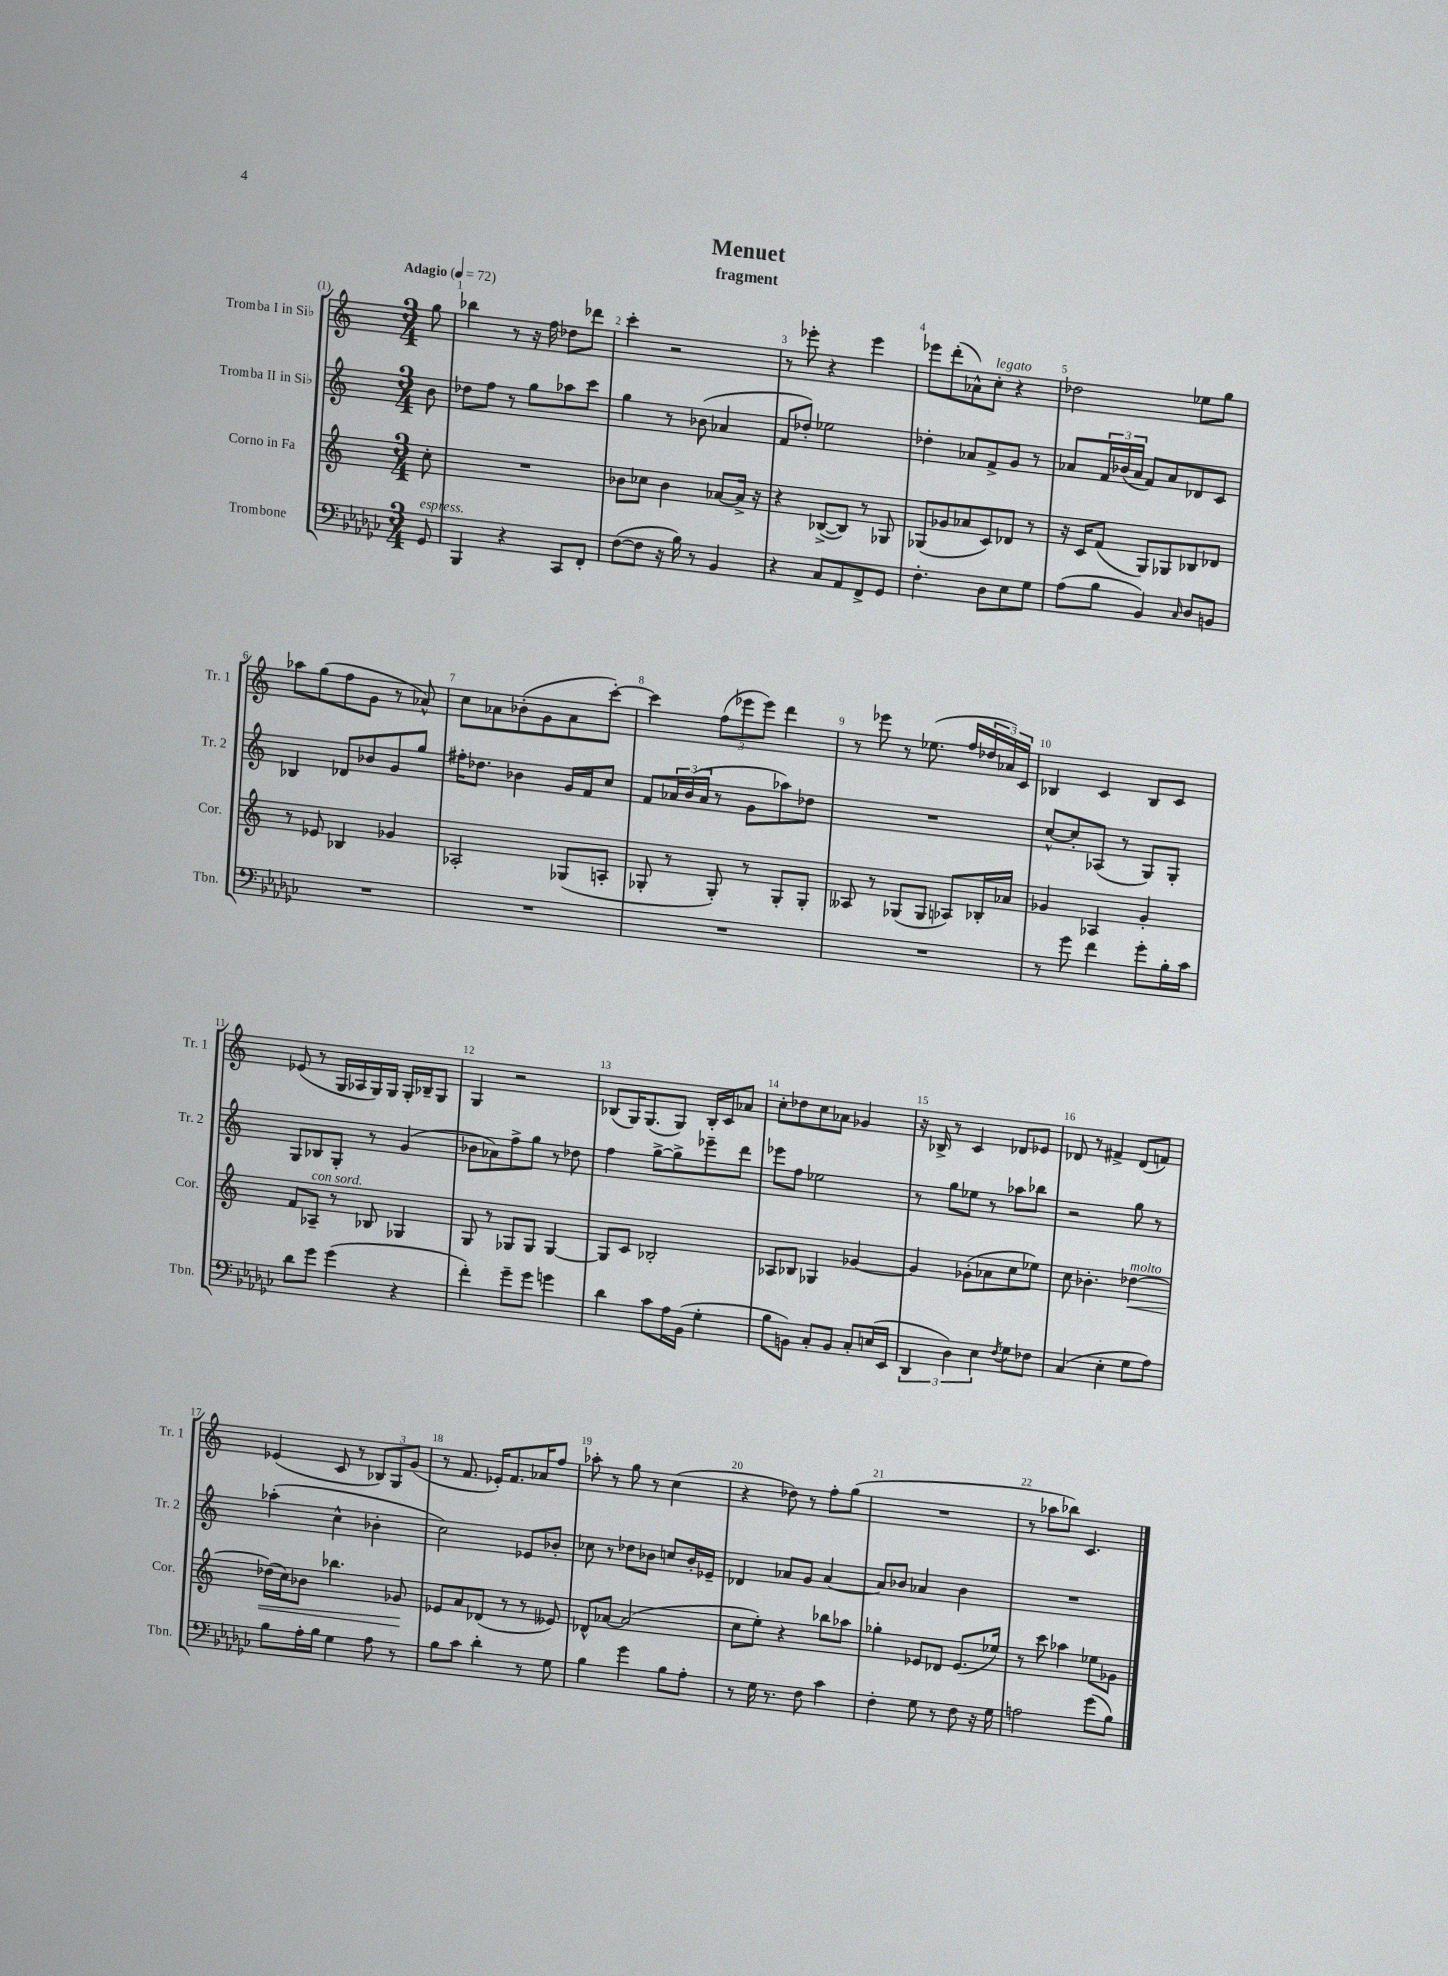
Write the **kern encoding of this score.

**kern	**kern	**dynam	**kern	**kern
*part4	*part3	*part3	*part2	*part1
*staff4	*staff3	*staff3	*staff2	*staff1
*I"Trombone	*I"Corno in Fa	*	*I"Tromba II in Si♭	*I"Tromba I in Si♭
*I'Tbn.	*I'Cor.	*	*I'Tr. 2	*I'Tr. 1
*clefF4	*clefG2	*	*clefG2	*clefG2
*k[b-e-a-d-g-c-]	*k[]	*	*k[]	*k[]
*M3/4	*M3/4	*	*M3/4	*M3/4
*MM72	*MM72	*	*MM72	*MM72
=	=	=	=	=
!	!	!	!	!LO:TX:a:B:t=Adagio
!LO:TX:a:i:t=espress.	!	!	!	!
8GG-/	8cc'\	.	8b\	8gg\
=1	=1	=1	=1	=1
4BBB-/	2.r	.	8dd-X\L	4bb-X\
.	.	.	8ff\J	.
4r	.	.	8r	8r
.	.	.	8gg\L	16r
.	.	.	.	16ff\
8CC-/L	.	.	8aa-X\	8dd-X\L
8FF'/J	.	.	8ccc\J	8ddd-X\J
=2	=2	=2	=2	=2
([8F\L	8b-X\L	.	4gg\	4ccc'\
8F\J]	8cc-X\J	.	.	.
16r	4b-\	.	8r	2r
16B-\)	.	.	.	.
8r	.	.	(8b-X\	.
4BB-/	[8a-X/L	.	4a-X/	.
.	16a-^/Jk]	.	.	.
.	16r	.	.	.
=3	=3	=3	=3	=3
4r	4r	.	8f/L	8r
.	.	.	8dd-X'/J)	8eee-X'\
8C-/L	([8B-X^/L	.	2ee-X\	4r
8AA-/	8B-/J])	.	.	.
8FF^/	8r	.	.	4eee-\
8GG-/J	8G-X/	.	.	.
=4	=4	=4	=4	=4
4.F'\	(8G-X/L	.	4dd-X'\	8eee-X\L
.	8g-X/	.	.	(8ddd'\
.	8a-X/	.	8a-X/L	8a-X^^\)
!	!	!	!	!LO:TX:a:i:t=legato
8D-\L	8c/)	.	8f^/	8cc'\J
8E-\	8d-X/J	.	8g/J	4r
8G-\J	8r	.	8r	.
=5	=5	=5	=5	=5
(8A-\L	16r	.	8a-X/L	2dd-X\
.	16c/KL	.	.	.
8B-\J	(8f/J	.	24f/L	.
.	.	.	(24b-X/	.
.	.	.	24a-/JJ	.
4BB-/)	8G/L)	.	8f/L)	.
.	8G-X/	.	8a-/	.
16qqC-/	.	.	.	.
8D-/L	8B-X/	.	8d-X/	8ee-X\L
8BBn/J	8d-X/J	.	8c/J	8gg\J
!!LO:LB:g=z
=6	=6	=6	=6	=6
2.r	8r	.	4B-X/	8aa-X\L
.	8e-X/	.	.	(8gg\
.	4B-X/	.	8d-X/L	8ff\
.	.	.	8b-X/	8g\J
.	4g-X/	.	8g/	8r
.	.	.	8gg/J	8a-X^^/)
=7	=7	=7	=7	=7
2.r	2A-X'/	.	16ff#X'\KL	8cc\L
.	.	.	8.dd-X\J	.
.	.	.	.	8a-X\
.	.	.	4b-X\	(8b-X'\
.	.	.	.	8g\
.	(8G-X/L	.	16g/LL	8a-\
.	.	.	16f/J	.
.	8An'/J	.	8cc/J	[8ccc'\J)
=8	=8	=8	=8	=8
2.r	8G-X'/	.	8f/L	4ccc\]
.	8r	.	24a-X/L	.
.	.	.	(24b/	.
.	.	.	24a-/JJ	.
.	8G-'/)	.	8r	(12ff\L
.	.	.	.	12eee-X\
.	8r	.	8g\L	.
.	.	.	.	12eee-\J)
.	8G-'/L	.	8aa-X\)	4ddd\
.	8G-'/J	.	8dd-X\J	.
=9	=9	=9	=9	=9
2.r	8A--X/	.	2.r	8r
.	8r	.	.	8eee-X\
.	(8G-X/L	.	.	8r
.	8G-/J	.	.	(8.ee-X\
.	8A-X/L)	.	.	.
.	.	.	.	16ff/LL
.	16B-X'/L	.	.	24dd-X/
.	.	.	.	24a-X/)
.	16a-X/JJ	.	.	.
.	.	.	.	24c/JJ
=10	=10	=10	=10	=10
8r	4g-X/	.	[8cc^^/L	4B-X/
8g-\	.	.	8cc'/]	.
4f\	4A-X/	.	(8A-X/J	4c/
.	.	.	8r	.
8g-'\L	4g-'/	.	8G/L)	8B-/L
16B-'\L	.	.	8G'/J	8c/J
16c-\JJ	.	.	.	.
!!LO:LB:g=z
=11	=11	=11	=11	=11
8d-\L	8f/L	.	8G/L	(8e-X/
!	!LO:TX:a:i:t=con sord.	!	!	!
8g-\J	8A-X~/J	.	8B-X/	8r
(4g-\	8r	.	8G'/J	16G/LL
.	.	.	.	16A-X/
.	8B-X/	.	8r	16G/)
.	.	.	.	16G/JJ
4r	4G-X/	.	(4g/	16G'/LL
.	.	.	.	16B-X~/J
.	.	.	.	8G/J
=12	=12	=12	=12	=12
4f'\)	8G/	.	8b-X\L	4G/
.	8r	.	8a-X\)	.
8g-~\L	8G-X/L	.	8ff^\	2r
8g-\J	8G-/J	.	8gg\J	.
4gn\	[4G-/	.	8r	.
.	.	.	8dd-X\	.
=13	=13	=13	=13	=13
4d-\	8G-/L]	.	4ff\	(8B-X/L
.	8c/J	.	.	16G/K)
.	.	.	.	(8.G/
8c-\L	2B-X'/	.	[8gg^\L	.
16A-\L	.	.	8gg^\]	8G/J)
(16BB-\JJ	.	.	.	.
4G-'\	.	.	8eee-X~\	16B-'/LL
.	.	.	.	16c/J
.	.	.	8ddd\J	8a-X/J
=14	=14	=14	=14	=14
8B-\L	8A-X/L	.	8eee-X\L	8cc'\L
8BBn\J)	8B-X/J	.	8ff\J	8dd-X\
8C-'/L	4G-X/	.	2ee-X\	8cc\
8BB/J	.	.	.	8a-X\J
8C-'/L	[4g-X/	.	.	4g-X/
(16En/L	.	.	.	.
16EE-/JJ	.	.	.	.
=15	=15	=15	=15	=15
6DD-/	4g-/]	.	8r	16r
.	.	.	.	16B-X^/
.	.	.	8gg\L	8r
6D-\)	.	.	.	.
.	(8g-X'\L	.	8ee-X\J	4c/
6E-\	.	.	.	.
.	8a-X\	.	8r	.
8qF/	.	.	.	.
8G-\L	8cc\	.	8aa-X\L	8d-X/L
8F-X\J	8ee-X\J)	.	8bb-X\J	8e-X/J
=16	=16	=16	=16	=16
(4C-/	8cc\	.	2r	8d-X/
.	4.b-X'\	.	.	8r
4E-'\	.	.	.	4f#X^/
!	!LO:TX:a:i:t=molto	!	!	!
!	!	!LO:HP:b	!	!
8G-\L	[4dd-X\	<	8gg\	(8d-/L
8A-\J)	.	.	8r	8fn/J)
!!LO:LB:g=z
=17	=17	=17	=17	=17
8B-\L	(16dd-X\LL]	.	(4aa-X'\	(4e-X/
.	16cc\J)	.	.	.
16A-'\L	8b-X\J	.	.	.
16B-\JJ	.	.	.	.
4G-\	4.bb-X\	.	4cc^^\	8c/
.	.	.	.	8r
8A-\	.	.	4b-X'\	12B-X/L)
.	.	.	.	12G/
8r	8g-X/	.	.	.
.	.	.	.	(12g/J
.	.	[	.	.
=18	=18	=18	=18	=18
8B-\L	8e-X/L	.	2cc\)	8r
8c-\J	8a/	.	.	8.f/
4d-'\	(8d-X/J	.	.	.
.	.	.	.	16e-X'/KL)
.	8r	.	.	8.f/
8r	8r	.	8e-X/L	.
.	.	.	.	16a-X/K
8G-\	8e--X/)	.	8b-X'/J	8ff/J
=19	=19	=19	=19	=19
4B-\	8d-X^^/L	.	8cc-X\	8aa-X'\
.	[8a-X/J	.	8r	8r
4g-\	(2a-/]	.	8dd-X\L	8gg\
.	.	.	8b-X\J	8r
8B-\L	.	.	8ccn/L	(4cc\
8A-'\J	.	.	16b-'/L	.
.	.	.	16e-X~/JJ	.
=20	=20	=20	=20	=20
8r	8cc\L	.	4d-X/	4r
16G-\	8ee'\J)	.	.	.
8.r	.	.	.	.
.	4r	.	8a-X/L	8dd-X\)
8F\	.	.	8g/J	8r
4c-\	8bb-X\L	.	[4a-/	8ff'\L
.	8aa-X\J	.	.	(8gg\J
=21	=21	=21	=21	=21
4F'\	4gg-X'\	.	8a-/L]	2.r
.	.	.	8b-X/J	.
8G-\	8e-X/L	.	4a-X/	.
8r	8d-X/J	.	.	.
8F\	(8.e-/L	.	4b-\	.
16r	.	.	.	.
16G-\	16ee-X/Jk)	.	.	.
=22	=22	=22	=22	=22
2An\	8r	.	2.r	8r
.	8ccc\	.	.	8aa-X\L
.	4aa-X\	.	.	8bb-X\J)
.	.	.	.	4.c/
(8g-\L	8ee-X\L	.	.	.
8B-\J)	8g-X\J	.	.	.
==	==	==	==	==
*-	*-	*-	*-	*-
